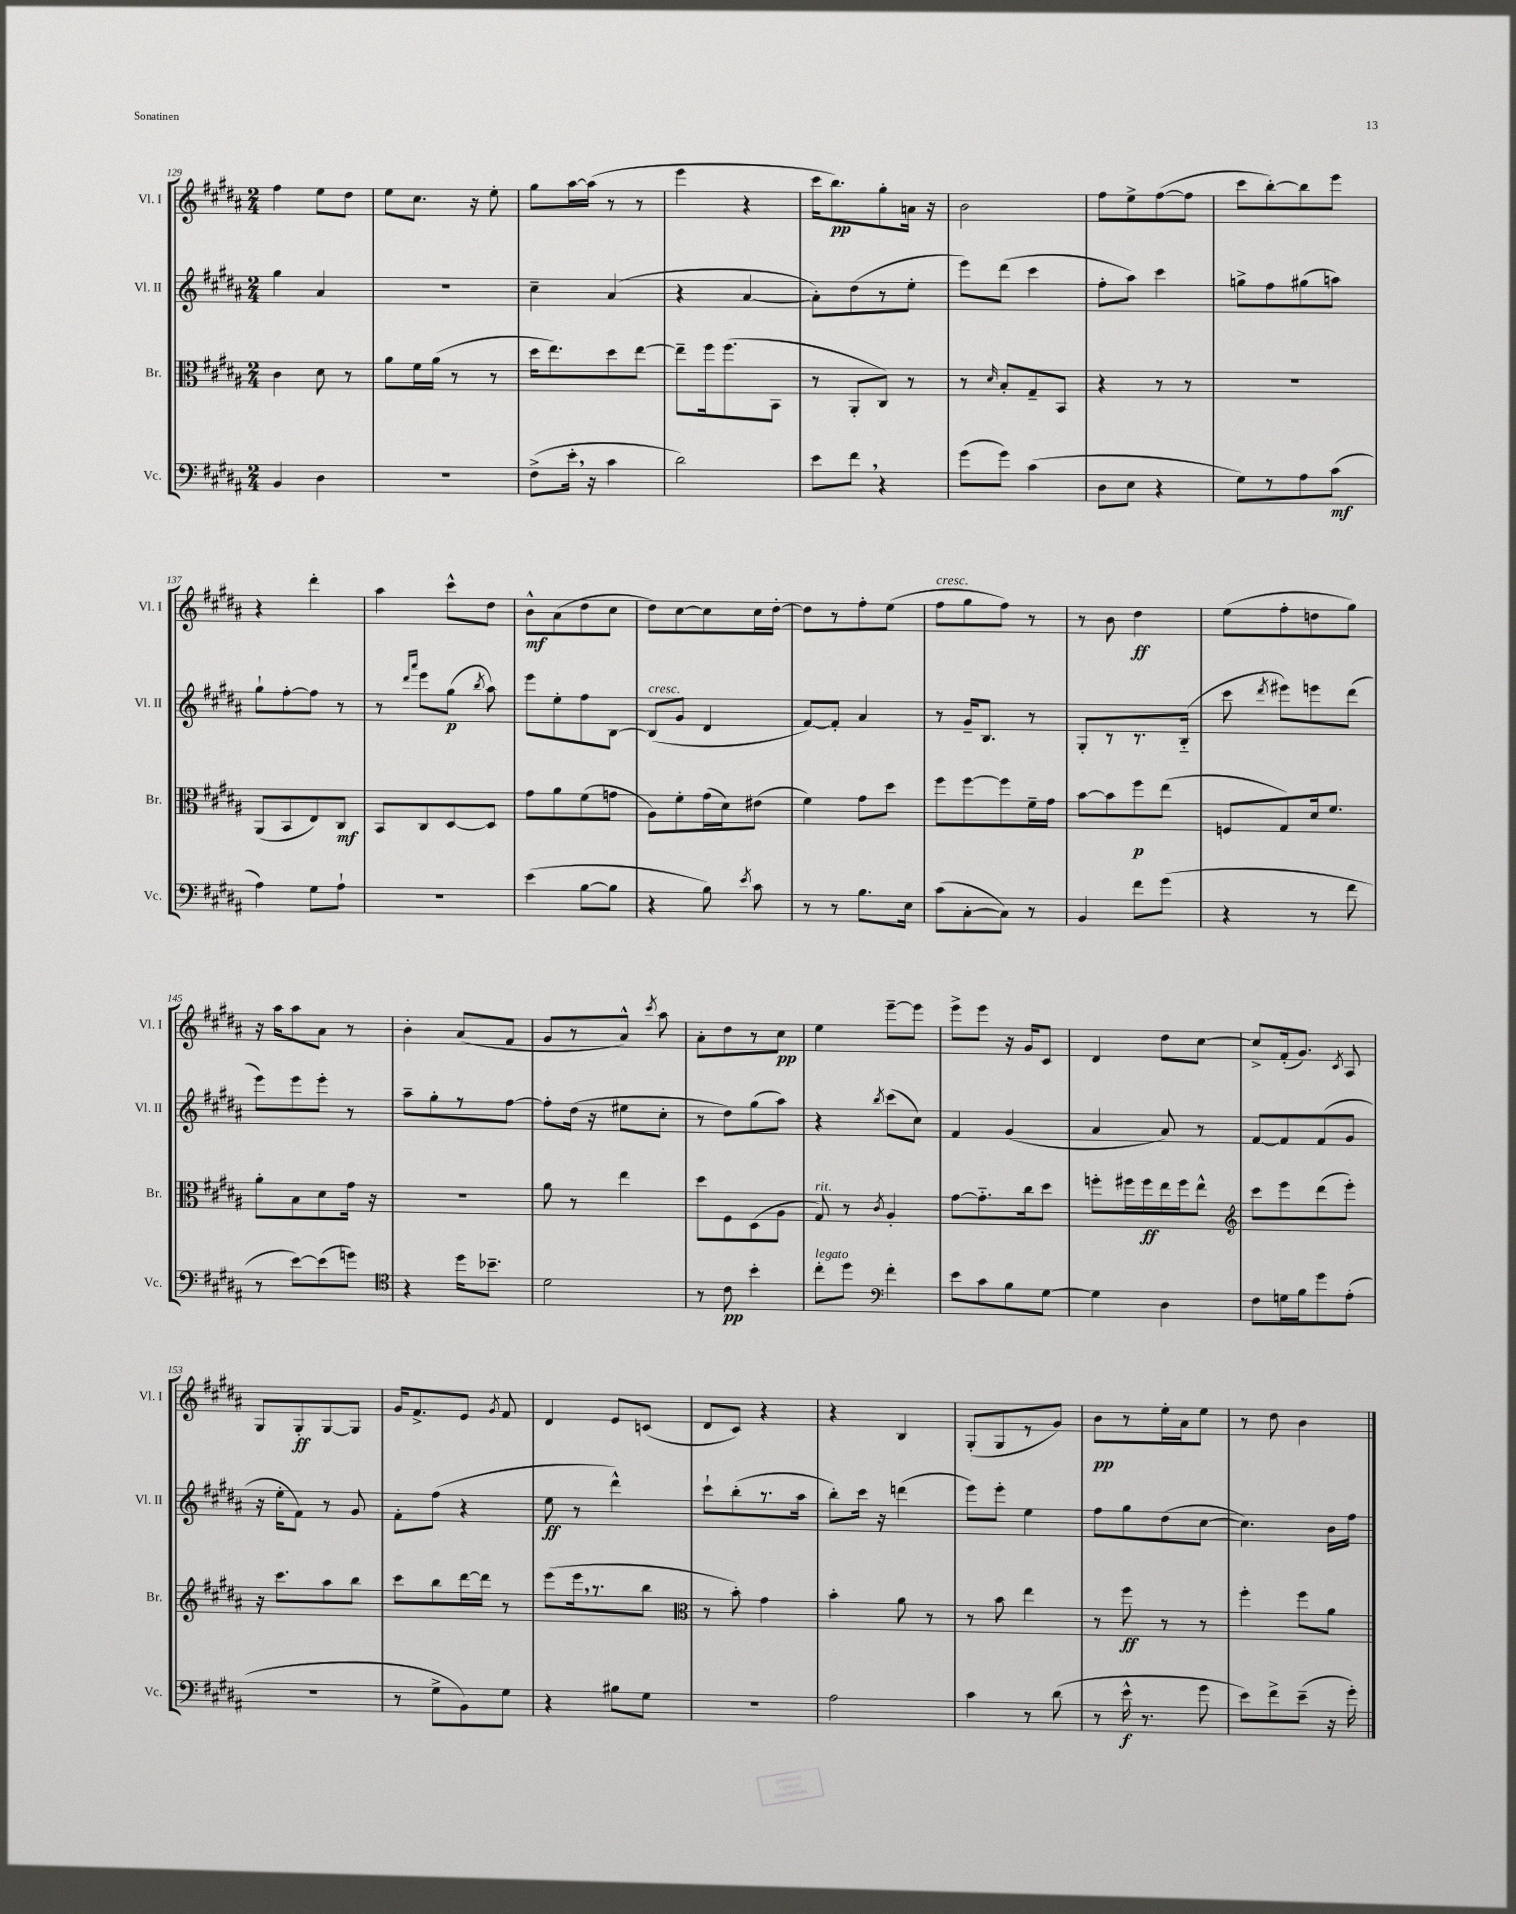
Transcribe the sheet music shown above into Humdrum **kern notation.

**kern	**kern	**kern	**kern
*staff4	*staff3	*staff2	*staff1
*clefF4	*clefC3	*clefG2	*clefG2
*k[f#c#g#d#a#]	*k[f#c#g#d#a#]	*k[f#c#g#d#a#]	*k[f#c#g#d#a#]
*M2/4	*M2/4	*M2/4	*M2/4
4BB	4c#	4gg#	4ff#
4D#	8d#	4a#	8ee
.	8r	.	8dd#
=	=	=	=
2r	8a#	2r	8ee
.	16f#	.	8.cc#
.	(16a#	.	.
.	8r	.	.
.	.	.	16r
.	8r	.	8ee'
=	=	=	=
(8F#^	16dd#	4cc#~	8gg#
.	8.ee)	.	.
16e'	.	.	[16aa#
16r	.	.	(16aa#]
4c#	8dd#	(4a#	8r
.	[8ee	.	8r
=	=	=	=
2d#)	8ee~]	4r	4eee
.	16ff#	.	.
.	(8.ff#	.	.
.	.	[4a#	4r
.	8BB	.	.
=	=	=	=
8e	8r	8a#'])	16ccc#
.	.	.	8.bb)
8f#	8AA#'	(8dd#	.
4r	8C#)	8r	8gg#'
.	8r	8ee'	16a
.	.	.	16r
=	=	=	=
(8g#	8r	8eee)	2b
.	16qqd#	.	.
8g#)	8B'	(8ddd#	.
(4c#	8G#~	4ccc#	.
.	8BB	.	.
=	=	=	=
8D#	4r	8ff#'	8ff#
8E	.	8aa#)	8ee^
4r	8r	4ccc#	([8ff#
.	8r	.	8ff#]
=	=	=	=
8G#)	2r	8gg^	8ccc#
8r	.	8ff#	[8bb')
8A#	.	(8gg#	8bb]
(8c#	.	8aa)	8eee
=	=	=	=
4A#)	(8AA#	8gg#`	4r
.	8BB	[8ff#'	.
8G#	8E)	8ff#]	4ddd#'
8A#`	8C#	8r	.
=	=	=	=
2r	8BB	8r	4aa#
.	.	16qqddd#	.
.	.	16qqaaa#	.
.	8C#	8eee	.
.	[8D#	(8gg#	8ccc#^^
.	.	8qbb	.
.	8D#]	8aa#)	8dd#
=	=	=	=
(4e	8g#	8eee	8b^^
.	8a#	8ee'	(8a#
[8B	(8f#	8ff#	8dd#
8B]	8g	[8B	8cc#
=	=	=	=
4r	8A#)	(8B]	8dd#)
.	8f#'	8g#	[8cc#
8B)	(16g#	4d#	8cc#]
.	16d#)	.	.
8qe	.	.	.
8c#	(8e#	.	16cc#
.	.	.	[16dd#'
=	=	=	=
8r	4f#)	[8f#)	8dd#]
8r	.	8f#']	8r
8.B	8g#	4a#	8ff#'
.	8dd#	.	(8ee
16E	.	.	.
=	=	=	=
(8c#	8ff#	8r	8ff#
[8C#'	[8ff#	16g#~	8gg#
.	.	8.B	.
8C#])	8ff#]	.	8ff#)
8r	16f#~	8r	8r
.	16g#	.	.
=	=	=	=
4BB	[8b	8G#'	8r
.	8b]	8r	8b
8f#	8ff#	8.r	4dd#
(8g#	(8ee	.	.
.	.	(16B'~	.
=	=	=	=
4r	8F	8ccc#	(8ee
.	.	8qddd#	.
.	8G#)	8eee#)	8ff#'
8r	16d#	8eee	8dd
.	8.f#	.	.
8f#	.	(8ddd#	8gg#)
=	=	=	=
8r	8a#'	8eee)	16r
.	.	.	16aa#
[8e)	8B	8eee	8aa#
(8e]	8d#	8eee'	8a#
8g)	16g#	8r	8r
.	16r	.	.
=	=	=	=
*clefC4	*	*	*
4r	2r	8aa#~	4b'
.	.	8gg#'	.
16dd#	.	8r	(8a#
8.b-~	.	.	.
.	.	[8ff#	8f#
=	=	=	=
2d#	8a#	8ff#']	8g#
.	8r	(16dd#	8r
.	.	16r	.
.	4ee	8ee#	8a#^^)
.	.	.	8qccc#
.	.	8cc#'	8aa#
=	=	=	=
8r	8dd#	8r	8a#'
8c#	8F#	8dd#)	8dd#
4b'	(8D#	(8gg#	8r
.	8A#	8aa#)	8cc#
=	=	=	=
8cc#'	8G#)	4r	4ee
8dd#	8r	.	.
*clefF4	*	*	*
.	8qc#	8qbb	.
4f#'	4A#'	(8ccc#	[8eee~
.	.	8cc#)	8eee]
=	=	=	=
8e	[8g#	4f#	8eee^
8c#	8.g#'~]	.	8eee
8B	.	(4g#	16r
.	16cc#	.	16g#
[8G#	8dd#	.	8c#
=	=	=	=
4G#]	8ff'	4a#	4d#
.	16ff#	.	.
.	16ff#	.	.
4D#	16ee	8a#)	8dd#
.	16ff#	.	.
.	8ee^^	8r	[8cc#
=	=	=	=
*	*clefG2	*	*
8F#	8ccc#	[8f#	8cc#^]
16G	8eee	8f#]	(16f#'
16B	.	.	8.g#)
8g#	(8ddd#	(8f#	.
.	.	.	8qc#
(8A#'	8eee')	8g#	8A#
=	=	=	=
2r	16r	16r	8G#
.	8.ccc#	16ee'	.
.	.	8f#)	8G#'
.	8aa#	8r	[8G#
.	8bb	8g#	8G#]
=	=	=	=
8r	8ccc#	8f#'	16g#
.	.	.	8.f#^
8G#^	8bb	(8ff#	.
8BB)	[16ddd#	4r	8e
.	16ddd#]	.	.
.	.	.	8qg#
8G#	8r	.	8f#
=	=	=	=
4r	(8eee	8ee	4d#
.	16eee	8r	.
.	8.r	.	.
8B#	.	4ddd#^^)	8e
8G#	8bb	.	(8c
=	=	=	=
*	*clefC3	*	*
2r	8r	8ccc#`	8d#
.	8b')	(8bb'	8c#)
.	4g#	8.r	4r
.	.	16aa#	.
=	=	=	=
2A#	4b'	8bb')	4r
.	.	16ccc#	.
.	.	16r	.
.	8a#	(4ddd	4B
.	8r	.	.
=	=	=	=
4c#	8r	8eee)	(8G#'
.	8b	8eee'	8G#
8r	4ee	4ee	8r
(8d#	.	.	8g#)
=	=	=	=
8r	8r	8ff#	8b
16e^^	8ff#	8gg#	8r
8.r	.	.	.
.	8r	(8dd#	16ee'
.	.	.	16a#
8g#	8r	[8cc#	8ee
=	=	=	=
8e)	4ff#'	4.cc#])	8r
8f#^	.	.	8dd#
(8e~	8ff#	.	4b
16r	8a#	16b	.
16g#')	.	16ff#	.
==	==	==	==
*-	*-	*-	*-
